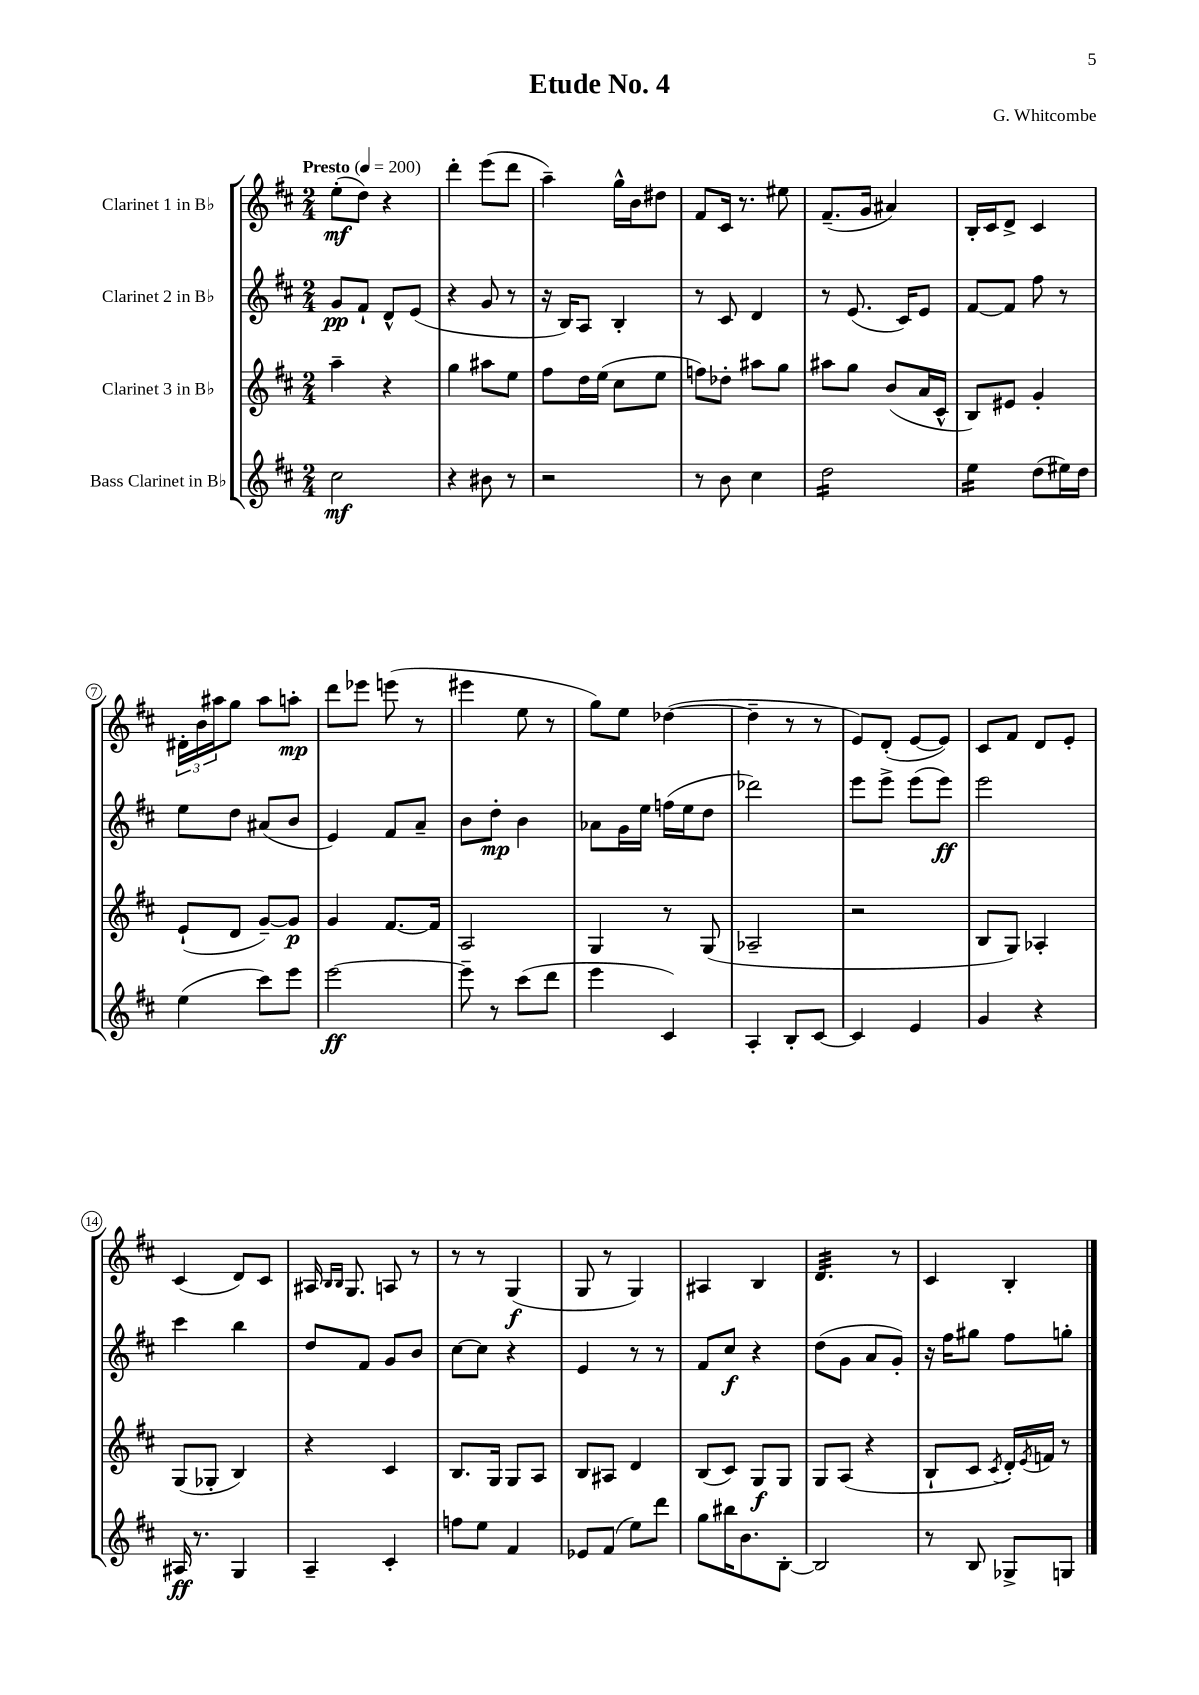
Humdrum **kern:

**kern	**kern	**kern	**kern
*staff4	*staff3	*staff2	*staff1
*clefG2	*clefG2	*clefG2	*clefG2
*k[f#c#]	*k[f#c#]	*k[f#c#]	*k[f#c#]
*M2/4	*M2/4	*M2/4	*M2/4
*MM200	*MM200	*MM200	*MM200
2cc#\	4aa~\	8g/L	(8ee'\L
.	.	8f#`/J	8dd\J)
.	4r	8d^^/L	4r
.	.	(8e/J	.
=	=	=	=
4r	4gg\	4r	4ddd'\
8b#\	8aa#\L	8g/	(8eee\L
8r	8ee\J	8r	8ddd\J
=	=	=	=
2r	8ff#\L	16r	4aa~\)
.	.	16B/LK)	.
.	16dd\L	8A/J	.
.	(16ee\JJ	.	.
.	8cc#\L	4B'/	16gg^^\LL
.	.	.	16b\J
.	8ee\J	.	8dd#\J
=	=	=	=
8r	8ff\L)	8r	8f#/L
8b\	8dd-'\J	8c#/	16c#/Jk
.	.	.	8.r
4cc#\	8aa#\L	4d/	.
.	8gg\J	.	8ee#\
=	=	=	=
2dd\	8aa#\L	8r	(8.f#~/L
.	8gg\J	(8.e/	.
.	.	.	16g/Jk
.	(8b/L	.	4a#/)
.	.	16c#/LK)	.
.	16a/L	8e/J	.
.	16c#^^/JJ	.	.
=	=	=	=
4ee\	8B/L)	[8f#/L	16B'/LL
.	.	.	16c#/J
.	8e#/J	8f#/]J	8d^/J
(8dd\L	4g'/	8ff#\	4c#/
16ee#\L)	.	8r	.
16dd\JJ	.	.	.
=	=	=	=
(4ee\	(8e`/L	8ee\L	24d#'\LL
.	.	.	24b\
.	.	.	24aa#\J
.	8d/J	8dd\J	8gg\J
8ccc#\L)	[8g~/L)	(8a#/L	8aa#\L
8eee\J	8g/]J	8b/J	8aa'\J
=	=	=	=
[2eee\	4g/	4e/)	8ddd\L
.	.	.	8eee-\J
.	[8.f#/L	8f#/L	(8eee\
.	.	8a~/J	8r
.	16f#/]Jk	.	.
=	=	=	=
8eee~\]	2A/	8b\L	4eee#\
8r	.	8dd'\J	.
(8ccc#\L	.	4b\	8ee\
8ddd\J	.	.	8r
=	=	=	=
4eee\	4G/	8a-\L	8gg\L)
.	.	16g\L	8ee\J
.	.	16ee\JJ	.
4c#/)	8r	(16ff\LL	([4dd-\
.	.	16ee\J	.
.	(8G/	8dd\J	.
=	=	=	=
4A'/	2A-~/	2ddd-\)	4dd-~\]
8B'/L	.	.	8r
[8c#/J	.	.	8r
=	=	=	=
4c#/]	2r	8eee\L	8e/L)
.	.	8eee^\J	(8d'/J
4e/	.	(8eee\L	[8e/L
.	.	8eee\J)	8e/]J)
=	=	=	=
4g/	8B/L	2eee\	8c#/L
.	8G/J)	.	8f#/J
4r	4A-'/	.	8d/L
.	.	.	8e'/J
=	=	=	=
16A#/	(8G/L	4ccc#\	(4c#/
8.r	.	.	.
.	8G-'/J	.	.
4G/	4B/)	4bb\	8d/L)
.	.	.	8c#/J
=	=	=	=
4A~/	4r	8dd/L	16A#/
.	.	.	16qqB/LL
.	.	.	16qqB/JJ
.	.	.	8.G/
.	.	8f#/J	.
4c#'/	4c#/	8g/L	8A/
.	.	8b/J	8r
=	=	=	=
8ff\L	8.B/L	[8cc#\L	8r
8ee\J	.	8cc#\]J	8r
.	16G/Jk	.	.
4f#/	8G/L	4r	(4G/
.	8A/J	.	.
=	=	=	=
8e-/L	8B/L	4e/	8G/
(8f#/J	8A#/J	.	8r
8ee\L)	4d/	8r	4G/)
8ddd\J	.	8r	.
=	=	=	=
8gg\L	(8B/L	8f#/L	4A#/
16bb#\K	8c#/J)	8cc#/J	.
8.b\	.	.	.
.	8G/L	4r	4B/
[8B'\J	8G/J	.	.
=	=	=	=
2B/]	8G/L	(8dd\L	4.d/
.	(8A/J	8g\J	.
.	4r	8a/L	.
.	.	8g'/J)	8r
=	=	=	=
8r	8B`/L	16r	4c#/
.	.	16ff#\LK	.
8B/	8c#/J	8gg#\J	.
.	8qc#/	.	.
8G-^/L	16d'/LL)	8ff#\L	4B'/
.	8qe/	.	.
.	16f/JJ	.	.
8G/J	8r	8gg'\J	.
==	==	==	==
*-	*-	*-	*-
